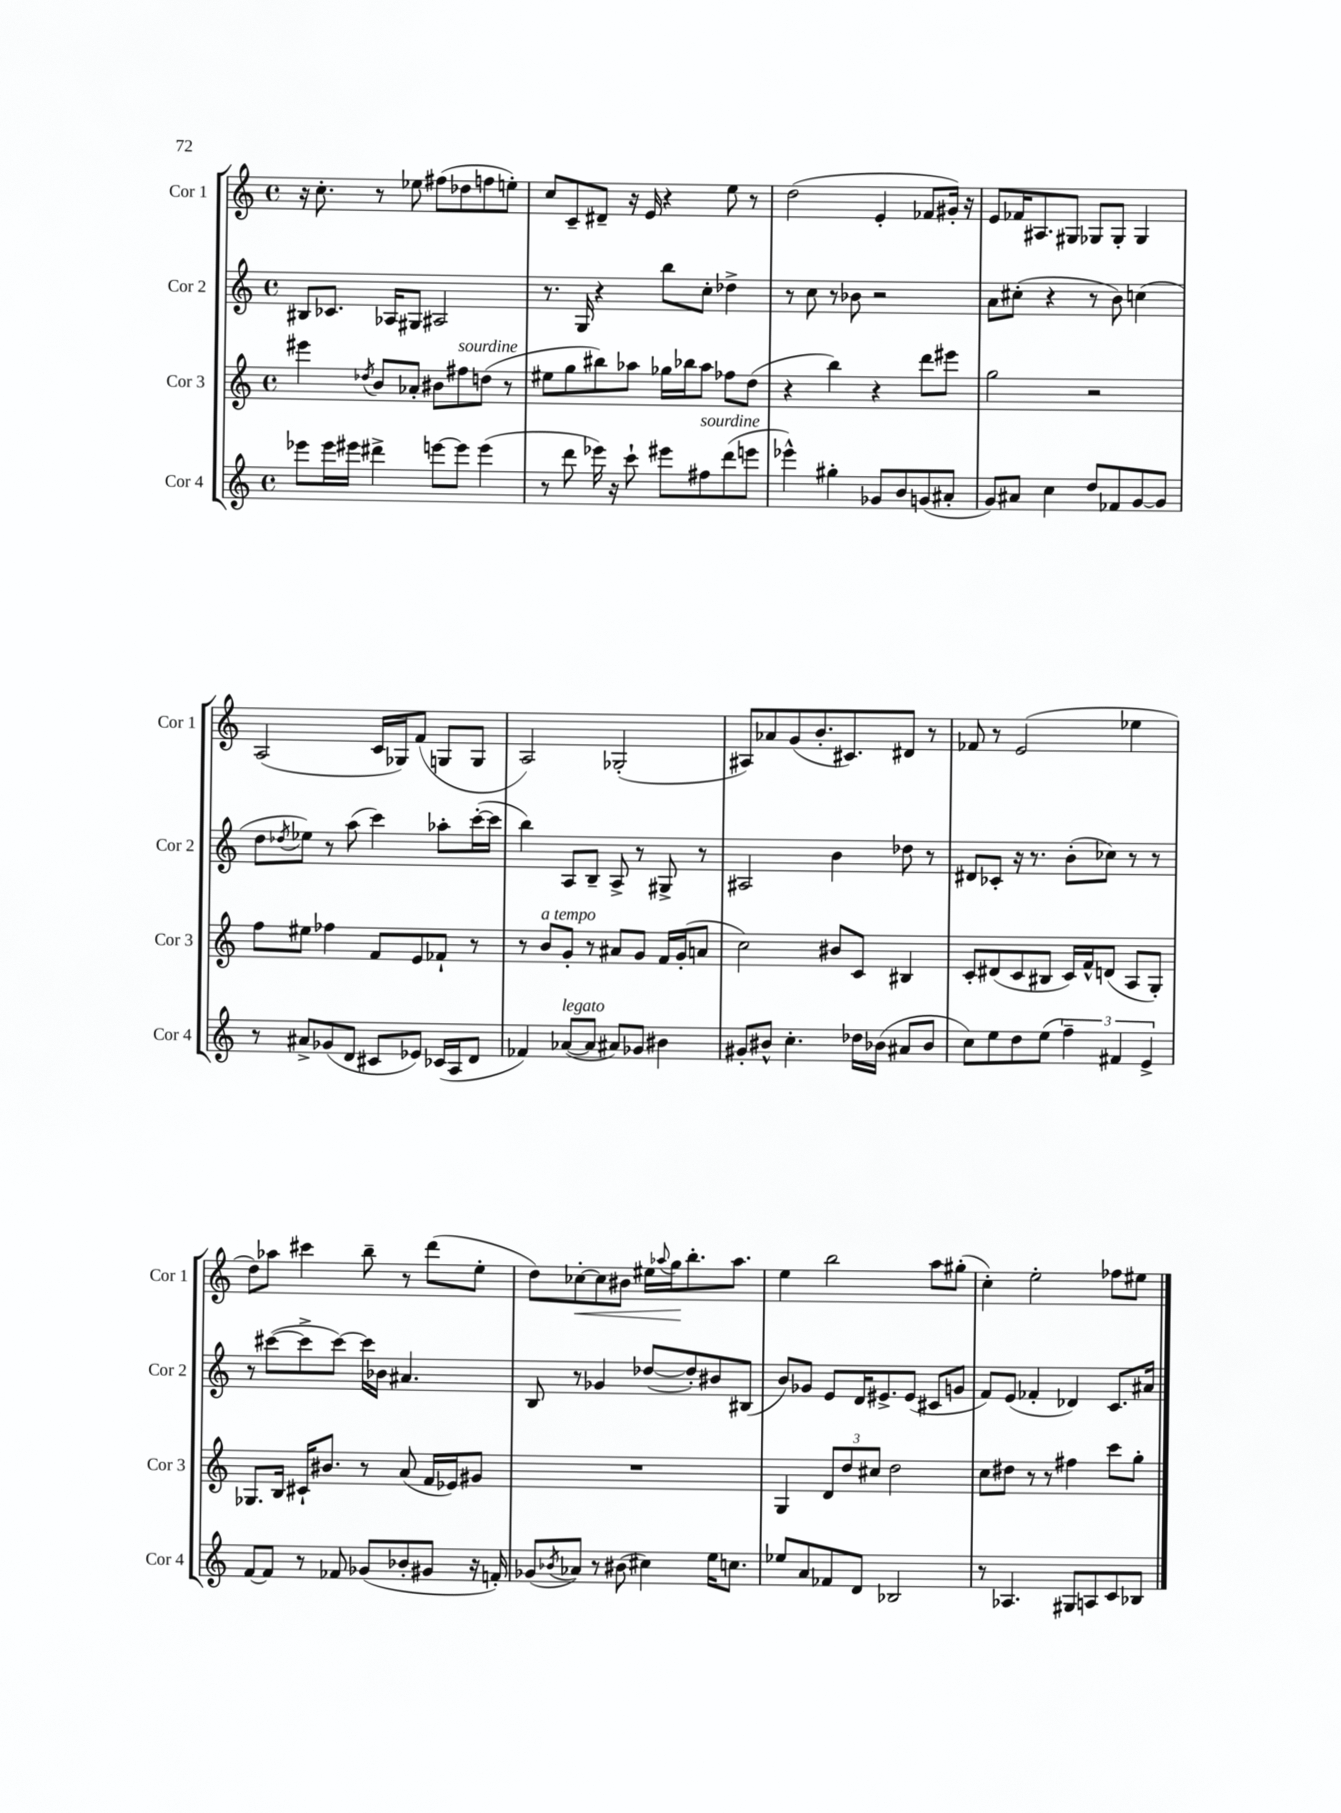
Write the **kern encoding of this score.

**kern	**kern	**kern	**kern
*staff4	*staff3	*staff2	*staff1
*clefG2	*clefG2	*clefG2	*clefG2
*k[]	*k[]	*k[]	*k[]
*M4/4	*M4/4	*M4/4	*M4/4
*met(c)	*met(c)	*met(c)	*met(c)
8eee-	4eee#	8B#	16r
.	.	.	8.cc'
16eee-	.	8.c-	.
16eee#	.	.	.
.	8qdd-	.	.
4ddd#^	8b	.	8r
.	.	16A-	.
.	8a-'	8G#	8ee-
[8eee	8b#	2A#	(8ff#
8eee]	8ff#	.	8dd-
(4eee	(8dd	.	8ff
.	8r	.	8ee')
=	=	=	=
8r	8ee#	8.r	8cc
8ddd	8gg	.	8c~
.	.	16G	.
16eee-)	8bb#)	4r	8d#~
16r	.	.	.
8ccc`	8aa-	.	16r
.	.	.	16e
8eee#	16gg-	8bb	4r
.	16bb-	.	.
8ff#	8aa-	8cc'	.
(8ddd	8ff-	4dd-^	8ee
8eee	(8dd	.	8r
=	=	=	=
4eee-^^)	4r	8r	(2dd
.	.	8cc	.
4gg#'	4bb)	8r	.
.	.	8b-	.
8g-	4r	2r	4e'
8b	.	.	.
(8g	8ddd	.	8f-
8a#'	8eee#	.	16g#')
.	.	.	16r
=	=	=	=
8g)	2gg	8a	8e
8a#	.	(8cc#'	16f-
.	.	.	8.A#
4cc	.	4r	.
.	.	.	8G#
8dd	2r	8r	8G-
8f-	.	8b)	8G-'
[8g	.	(4cc	4G-
8g]	.	.	.
=	=	=	=
8r	8ff	8dd	(2A
.	.	8qdd-	.
8a#^	8ee#	8ee-)	.
(8g-	4ff-	8r	.
8d	.	(8aa	.
8c#	8f	4ccc)	16c
.	.	.	16G-)
8e-)	8e	.	(8f
(16c-	8f-`	8aa-'	8G
16A	.	.	.
8d	8r	([16ccc'	8G
.	.	16ccc]	.
=	=	=	=
4f-)	8r	4bb)	2A)
.	8b	.	.
([8a-	8g'	8A	.
8a-]	8r	8B~	.
8a#)	8a#	8A^	(2G-'
8g-	8g	8r	.
4b#	16f	8G#^	.
.	(16g'	.	.
.	8a	8r	.
=	=	=	=
8g#'	2cc)	2A#	8A#)
8b#^^	.	.	8a-
4.cc'	.	.	(8g
.	.	.	8.b'
.	8b#	4b	.
.	.	.	8.c#)
16dd-	8c	.	.
(16b-	.	.	.
8a#	4B#	8dd-	8d#
8b-	.	8r	8r
=	=	=	=
8cc)	8c'	8d#	8f-
8ee	(8d#	8c-'	8r
8dd	8c	16r	(2e
.	.	8.r	.
(8ee	8B#	.	.
6ff~)	16c)	(8b'	.
.	16f^^	.	.
.	(8d	8cc-)	.
6f#	.	.	.
.	8A	8r	4ee-
6e^	.	.	.
.	8G')	8r	.
=	=	=	=
[8f	8.G-	8r	8dd)
8f]	.	([8ccc#	8aa-
.	16B	.	.
8r	16c#`	8ccc#^]	4ccc#
.	8.b#	.	.
8f-	.	[8ccc#)	.
(8g-	8r	16ccc#]	8bb~
.	.	16b-	.
8b-'	(8a	4.a#	8r
8g#	16f	.	(8ddd
.	16e-)	.	.
16r	8g#	.	8ee'
16f')	.	.	.
=	=	=	=
(8g-	1r	8B	8dd)
8qb-	.	.	.
8a-)	.	8r	[8cc-'
8r	.	4g-	8cc-]
(8b#	.	.	8b#
4cc#)	.	([8dd-	16ee#
.	.	.	8qqaa-
.	.	.	16gg
.	.	8dd-'])	8.bb'
16ee	.	8b#	.
8.cc	.	.	8.aa-
.	.	(8B#	.
=	=	=	=
8ee-	4G	8b)	4ee
8a	.	8g-	.
8f-	12d	8e	2bb
.	12dd	.	.
8d	.	16d	.
.	12cc#	.	.
.	.	8.e#^	.
2B-	2dd	.	.
.	.	(8e#	.
.	.	8c#	8aa
.	.	8g	(8gg#'
=	=	=	=
8r	8cc	8f)	4cc')
4.A-	8dd#	(8e	.
.	8r	4f-'	2ee'
.	8r	.	.
8G#	4ff#	4d-)	.
8A	.	.	.
8c	8ccc	8.c	8ff-
8B-	8gg'	.	8ee#
.	.	16a#	.
==	==	==	==
*-	*-	*-	*-
